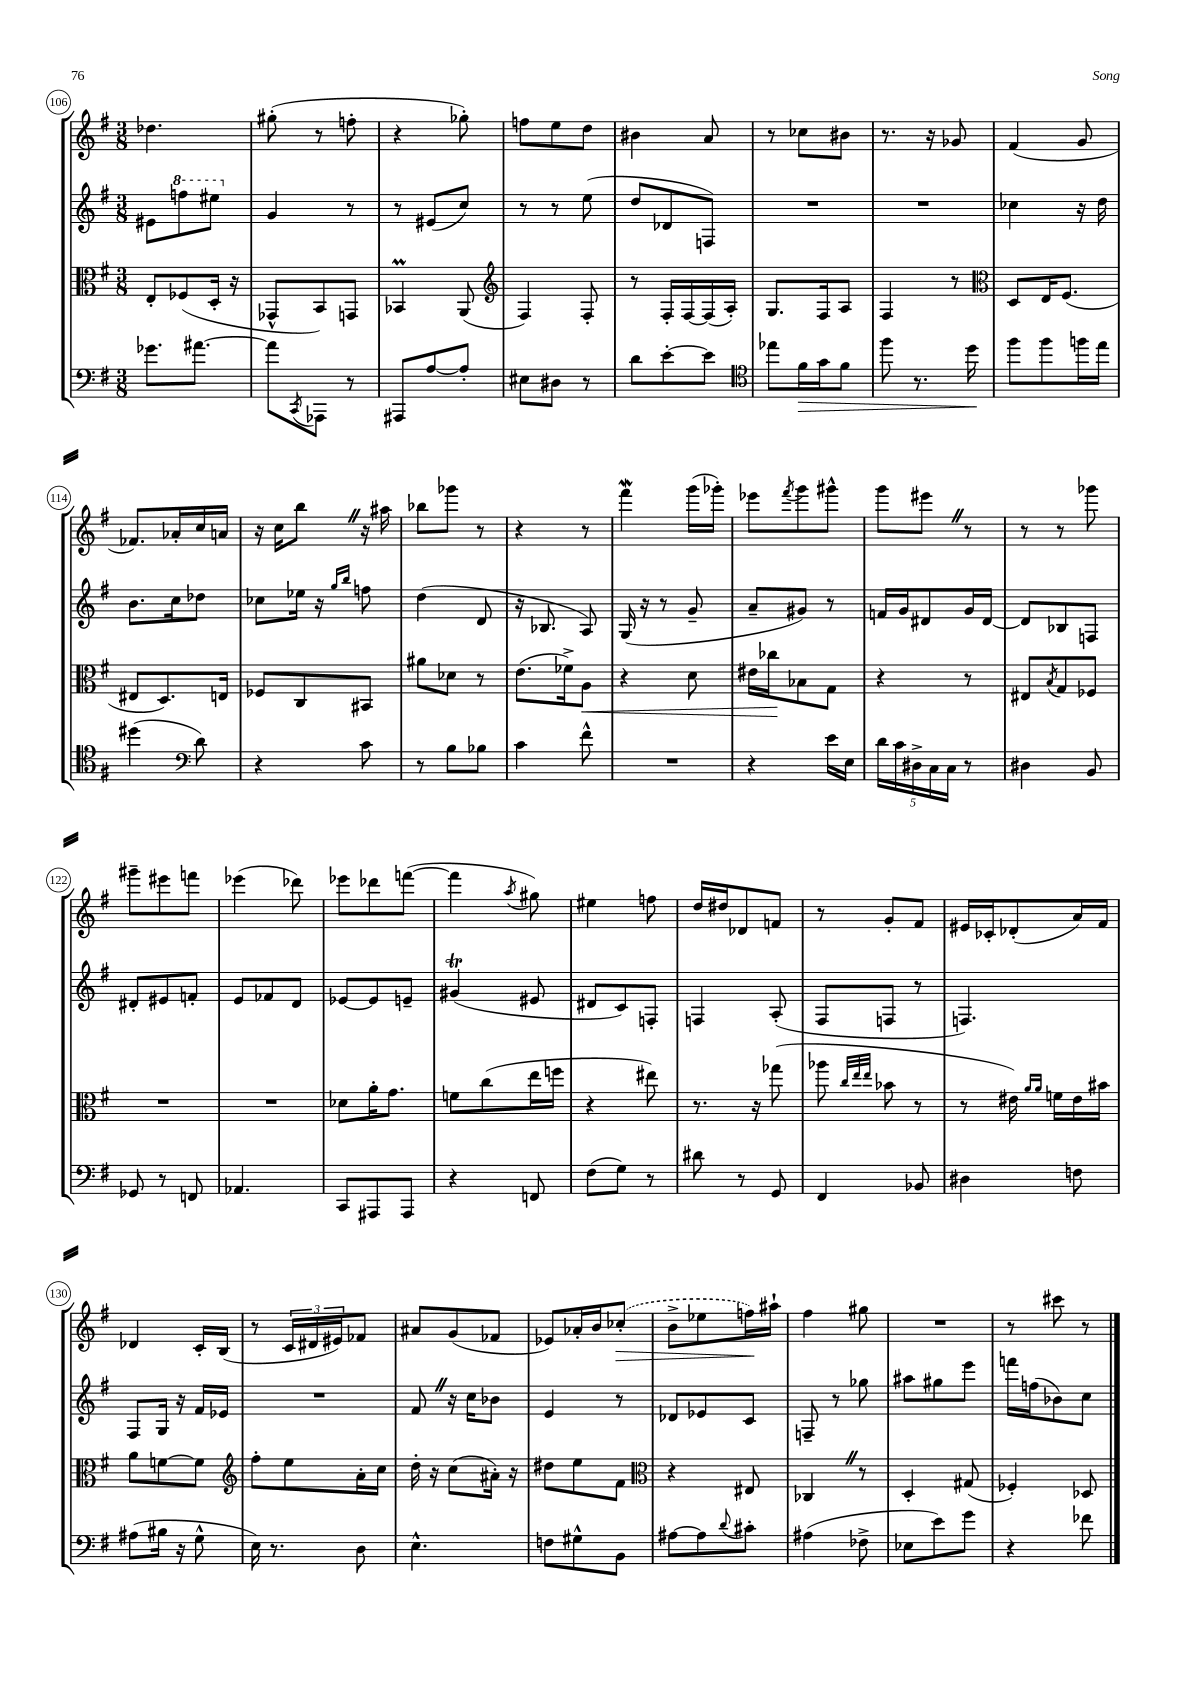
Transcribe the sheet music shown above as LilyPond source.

<<
\new StaffGroup <<
\new Staff = "s0" {
    \clef treble \key g \major \numericTimeSignature \time 3/8
    des''4. |
    gis''8-.( r8 f''8-. |
    r4 ges''8-.) |
    f''8 e''8 d''8 |
    bis'4 a'8 |
    r8 ces''8 bis'8 |
    r8. r16 ges'8 |
    fis'4( g'8 |
    fes'8.) aes'16-. c''16 a'16 |
    r16 c''16 b''8 \once \override BreathingSign.text = \markup { \musicglyph "scripts.caesura.straight" } \breathe r16 ais''16 |
    bes''8 ges'''8 r8 |
    r4 r8 |
    fis'''4\mordent g'''16( ges'''16-.) |
    ees'''8 \acciaccatura { fis'''8 } g'''8 gis'''8-^ |
    g'''8 eis'''8 \once \override BreathingSign.text = \markup { \musicglyph "scripts.caesura.straight" } \breathe r8 |
    r8 r8 ges'''8 |
    gis'''8-- eis'''8 f'''8 |
    ees'''4( des'''8) |
    ees'''8 des'''8 f'''8~( |
    f'''4 \acciaccatura { a''8 } gis''8) |
    eis''4 f''8 |
    d''16 dis''16 des'8 f'8 |
    r8 g'8-. fis'8 |
    eis'16 ces'16-. des'8-.( a'16) fis'16 |
    des'4 c'16-. b16( |
    r8 \tuplet 3/2 { c'16 dis'16 eis'16) } fes'8 |
    ais'8 g'8( fes'8 |
    ees'8) aes'16-. b'16 \once \slurDashed ces''8-.\>( |
    b'8-> ees''8 f''16\!) ais''16-! |
    fis''4 gis''8 |
    R4. |
    r8 cis'''8 r8 \bar "|." |
}
\new Staff = "s1" {
    \clef treble \key g \major \numericTimeSignature \time 3/8
    eis'8 \ottava #1 f'''8 eis'''8 \ottava #0 |
    g'4 r8 |
    r8 eis'8( c''8) |
    r8 r8 e''8( |
    d''8 des'8 f8) |
    R4. |
    R4. |
    ces''4 r16 d''16 |
    b'8. c''16 des''8 |
    ces''8 ees''16 r16 \grace { g''16 b''16 } f''8 |
    d''4( d'8 |
    r16 bes8. a8) |
    g16( r16 r8 g'8-- |
    a'8-- gis'8) r8 |
    f'16 g'16 dis'8 g'16 dis'16~ |
    dis'8 bes8 f8 |
    dis'8-. eis'8 f'8-. |
    e'8 fes'8 d'8 |
    ees'8~ ees'8 e'8-- |
    gis'4\trill( eis'8 |
    dis'8 c'8) f8-. |
    f4 a8-.( |
    fis8 f8 r8 |
    f4.) |
    fis8 g16 r16 fis'16 ees'16 |
    R4. |
    fis'8 \once \override BreathingSign.text = \markup { \musicglyph "scripts.caesura.straight" } \breathe r16 c''16 bes'8 |
    e'4 r8 |
    des'8 ees'8 c'8 |
    f8-- r8 ges''8 |
    ais''8 gis''8 e'''8 |
    f'''16 f''16( bes'8) c''8 \bar "|." |
}
\new Staff = "s2" {
    \clef alto \key g \major \numericTimeSignature \time 3/8
    e8-. fes8( d16-. r16 |
    ges,8-^ b,8) g,8 |
    bes,4\prall a,8( |
    \clef treble fis4) fis8-. |
    r8 fis16-. fis16~ fis16( a16-.) |
    g8. fis16 a8 |
    fis4 r8 |
    \clef alto d8 e16 fis8.( |
    eis8 d8.) e16 |
    fes8 c8 bis,8 |
    ais'8 des'8 r8 |
    e'8.( fes'16->) a8\< |
    r4 d'8 |
    eis'16 ces''16\! bes8 g8 |
    r4 r8 |
    eis8 \acciaccatura { b8 } g8 fes8 |
    R4. |
    R4. |
    des'8 a'16-. g'8. |
    f'8 c''8( e''16 f''16 |
    r4 eis''8) |
    r8. r16 ges''8( |
    aes''8 \grace { c''32 e''32 e''32 } bes'8 r8 |
    r8 eis'16) \grace { a'16 a'16 } f'16 eis'16 bis'16 |
    a'8 f'8~ f'8 |
    \clef treble fis''8-. e''8 a'16-. c''16 |
    d''16-. r16 c''8( ais'16-.) r16 |
    dis''8 e''8 fis'8 |
    \clef alto r4 eis8 |
    ces4 \once \override BreathingSign.text = \markup { \musicglyph "scripts.caesura.straight" } \breathe r8 |
    d4-. gis8( |
    fes4-.) des8 \bar "|." |
}
\new Staff = "s3" {
    \clef bass \key g \major \numericTimeSignature \time 3/8
    ges'8. ais'8.~ |
    ais'8 \acciaccatura { c,8 } aes,,8 r8 |
    ais,,8 a8~ a8-. |
    eis8 dis8 r8 |
    d'8 e'8~-. e'8 |
    \clef tenor ees''8 fis'16\> g'16 fis'8 |
    fis''8 r8. d''16\! |
    fis''8 fis''8 f''16 e''16 |
    dis''4( \clef bass d'8) |
    r4 c'8 |
    r8 b8 bes8 |
    c'4 fis'8-^ |
    R4. |
    r4 e'16 e16 |
    \tuplet 5/4 { d'16 c'16 dis16-> c16 c16 } r8 |
    dis4 b,8 |
    ges,8 r8 f,8 |
    aes,4. |
    c,8 ais,,8 ais,,8 |
    r4 f,8 |
    fis8( g8) r8 |
    dis'8 r8 g,8 |
    fis,4 bes,8 |
    dis4 f8 |
    ais8( bis16 r16 g8-^ |
    e16) r8. d8 |
    e4.-^ |
    f8 gis8-^ b,8 |
    ais8~ ais8 \appoggiatura { d'8 } cis'8-. |
    ais4( fes8-> |
    ees8 e'8) g'8 |
    r4 fes'8 \bar "|." |
}
>>
>>
\layout { \context { \Score currentBarNumber = #106 \override BarNumber.stencil = #(make-stencil-circler 0.1 0.3 ly:text-interface::print) } }
